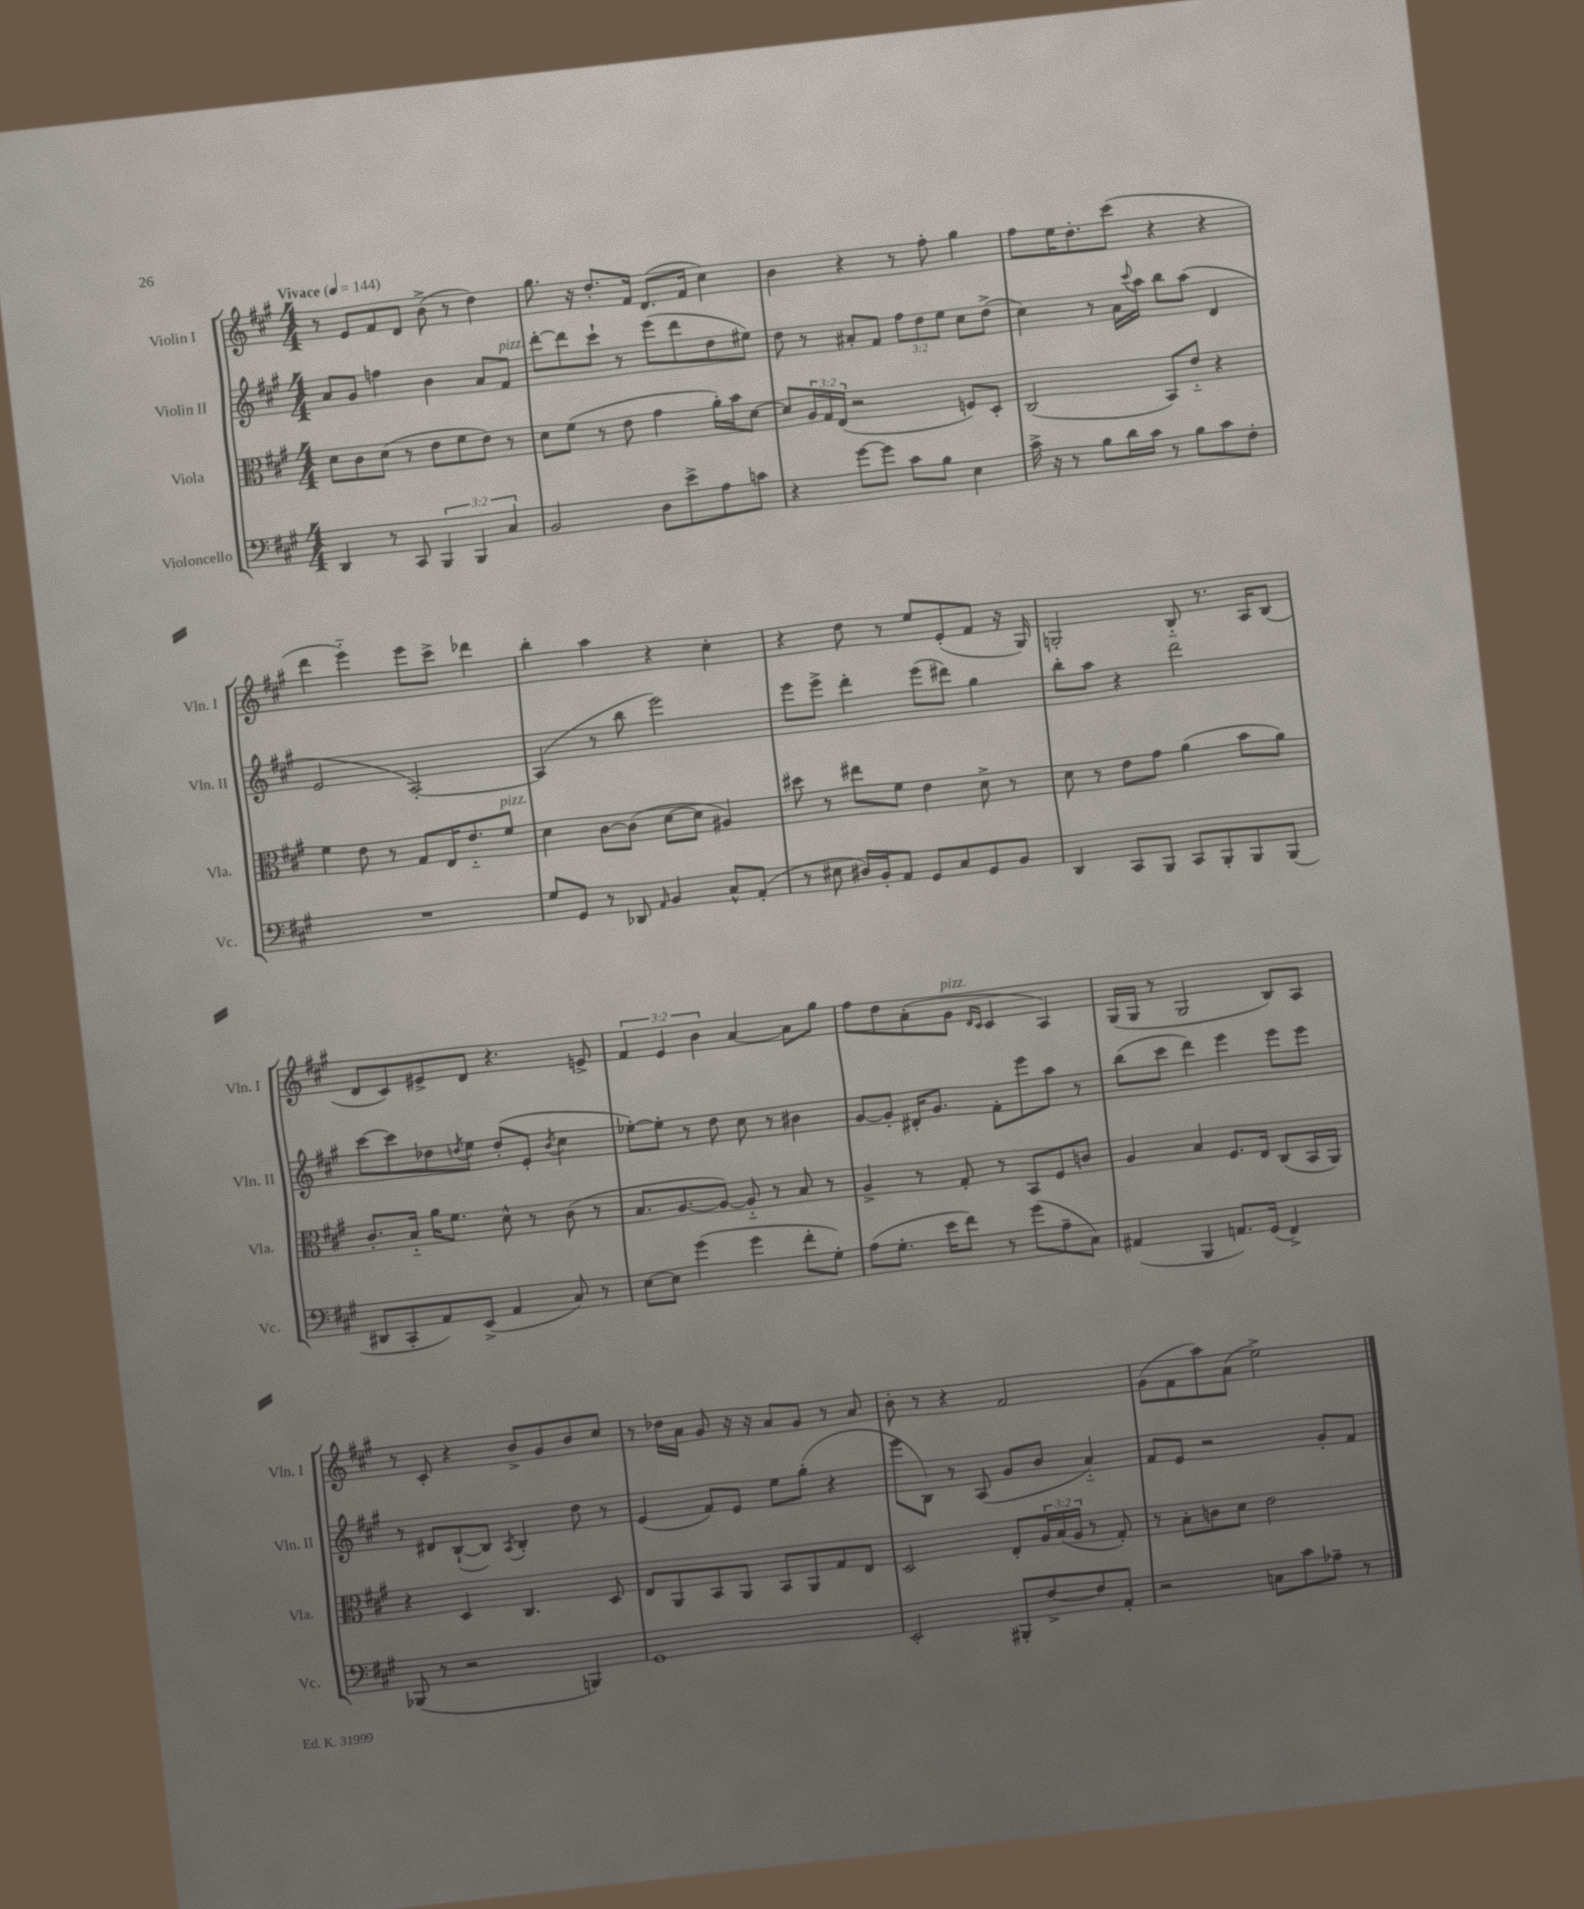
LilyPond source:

<<
\new StaffGroup <<
\new Staff = "s0" \with { instrumentName = "Violin I" shortInstrumentName = "Vln. I" } {
    \clef treble \key a \major \numericTimeSignature \time 4/4 \override Staff.TupletNumber.text = #tuplet-number::calc-fraction-text \tempo "Vivace" 4 = 144
    r8 e'8 fis'8 d'8 b'8->( r8 d''4) |
    gis''8. r16 d''8.-. fis'16 d'8.( fis'16 cis''4) |
    b'4 r4 r8 fis''8-. gis''4 |
    fis''8 e''16 d''8.-. cis'''8( r4 r4 |
    d'''4 e'''4-_) e'''8 cis'''8-> des'''4 |
    b''4-. a''4 r4 cis''4-. |
    r4 d''8 r8 e''8 e'8-.( fis'8 r16 gis16) |
    g2-. b8-_ r8. a16 b8( |
    d'8 cis'8) eis'8-> d'8 r4. e'8-> |
    \tuplet 3/2 { fis'4 e'4 b'4 } a'4~ a'8 gis''8 |
    fis''8 d''8 a'8-.( gis'8^\markup { \italic "pizz." } \grace { d'16 cis'16 } cis'4 a4) |
    gis16( gis16 r8 gis2 b8) a8 |
    r8 cis'8-. r4 b'8-> gis'8 b'8 cis''8 |
    r8 des''16 a'16 gis'8 r16 r16 a'8 gis'8 r8 a'8 |
    b'8-. r8 r4 fis'2 |
    gis'8( fis'8 a''8) a'8( e''2->) \bar "|." |
}
\new Staff = "s1" \with { instrumentName = "Violin II" shortInstrumentName = "Vln. II" } {
    \clef treble \key a \major \numericTimeSignature \time 4/4 \override Staff.TupletNumber.text = #tuplet-number::calc-fraction-text
    a'8 gis'8 f''4 b'4 a'8 fis'8^\markup { \italic "pizz." } |
    d'''8~-. d'''8 cis'''8-! r8 e'''8( d'''8 d''8 eis''8) |
    d''8 r8 ais'8-. fis'8 \tuplet 3/2 { fis''8 d''8 e''8 } cis''8 d''8->( |
    cis''4) r8 a'16 \appoggiatura { cis'''8 } a''16 b''8 a''8( d'4 |
    e'2 a2~-.) |
    a4( r8 b''8 e'''2) |
    e'''8 e'''8-> d'''4-. e'''8( dis'''8) gis''4 |
    b''8-. a''8 r4 d'''2 |
    cis'''8~ cis'''8 des''8 \acciaccatura { d''8 } e''8 d''8-.( e'8-. \acciaccatura { b'8 } cis''4 |
    ees''8~-.) ees''8-. r8 d''8 cis''8 r8 bis'4 |
    gis'8~ gis'8-. dis'16-. gis'8. fis'8-. e'''8 a''8 r8 |
    b''8( cis'''8 d'''4) e'''4 e'''8 e'''8 |
    r8 dis'8 b8~-!( b8) \acciaccatura { a8 } b4-. d''8 r8 |
    e'4( fis'8) e'8 e''8 gis''8-.( r4 |
    e'''8 b8) r8 a8( gis'8 b'8 a'4-_) |
    fis'8 e'8 r2 gis'8-. fis'8 \bar "|." |
}
\new Staff = "s2" \with { instrumentName = "Viola" shortInstrumentName = "Vla." } {
    \clef alto \key a \major \numericTimeSignature \time 4/4 \override Staff.TupletNumber.text = #tuplet-number::calc-fraction-text
    d'8 cis'8 d'8( r8 e'8 fis'8 e'8) r8 |
    d'8 fis'8( r8 e'8 gis'4 a'16-.) b'16 d'8~ |
    d'8 \tuplet 3/2 { a16 gis16 e16( } r2 f8) d8-. |
    cis2( b,8) e'8-_ r4 |
    fis'4 e'8 r8 gis8 e16 e'8.-_ fis'8^\markup { \italic "pizz." } |
    d'4 cis'8~ cis'8( d'8~ d'8 ais4) |
    dis''8 r8 eis''8 fis'8 e'4 d'8-> r8 |
    d'8 r8 e'8 gis'8 a'4( b'8 a'8) |
    cis'8.-. b16-_ a'16 fis'8. d'8-^ r8 cis'8( r8 |
    b8. a8.~ a8~) a8-_ r8 b8 r8 |
    a4-> r8 gis8-. r8 b,8 fis8 c'8 |
    a4 b4 fis8. e16 cis8( b,16 a,16) |
    r4 d4 cis4. d8 |
    e8 a,8 b,8 a,8 b,8 a,8 gis8 e8 |
    d2 e8-. \tuplet 3/2 { a16 b16( a16 } r8 gis8-.) |
    r8 b8-. c'8 d'8 e'2 \bar "|." |
}
\new Staff = "s3" \with { instrumentName = "Violoncello" shortInstrumentName = "Vc." } {
    \clef bass \key a \major \numericTimeSignature \time 4/4 \override Staff.TupletNumber.text = #tuplet-number::calc-fraction-text
    d,4 r8 cis,8 \tuplet 3/2 { b,,4 b,,4 cis4 } |
    b,2 d8 e'8-> a8 c'8 |
    r4 gis'8~ gis'8 cis'8 b8 e4 |
    cis'16-> r16 r8 b8 d'16 cis'16 r8 b8 cis'8 fis8-. |
    R1 |
    gis8 gis,8 r8 des,8 \grace { a,16 } b,4 cis8-^ a,8-.( |
    r8 eis8 dis16) b,16-. a,8 gis,8 cis8 gis,8 b,8 |
    d,4 cis,8 b,,8 cis,8 b,,8-. b,,8 b,,8( |
    dis,8 cis,8-. a,8) e,8->( a,4 cis8) r8 |
    e8~ e8 gis'4( gis'4 fis'8-. gis8-.) |
    a8( gis8.-. e'16 fis'8) r8 gis'8( a8-- cis8) |
    ais,4( b,,4 a,8.) gis,16( fis,4->) |
    bes,,8( r8 r2 b,,4) |
    gis,1 |
    e,2-. bis,,8-. fis8~-> fis8 a,8-. |
    r2 c8 cis'8 aes8-- r8 \bar "|." |
}
>>
>>
\layout { \context { \Score \remove "Bar_number_engraver" } }
